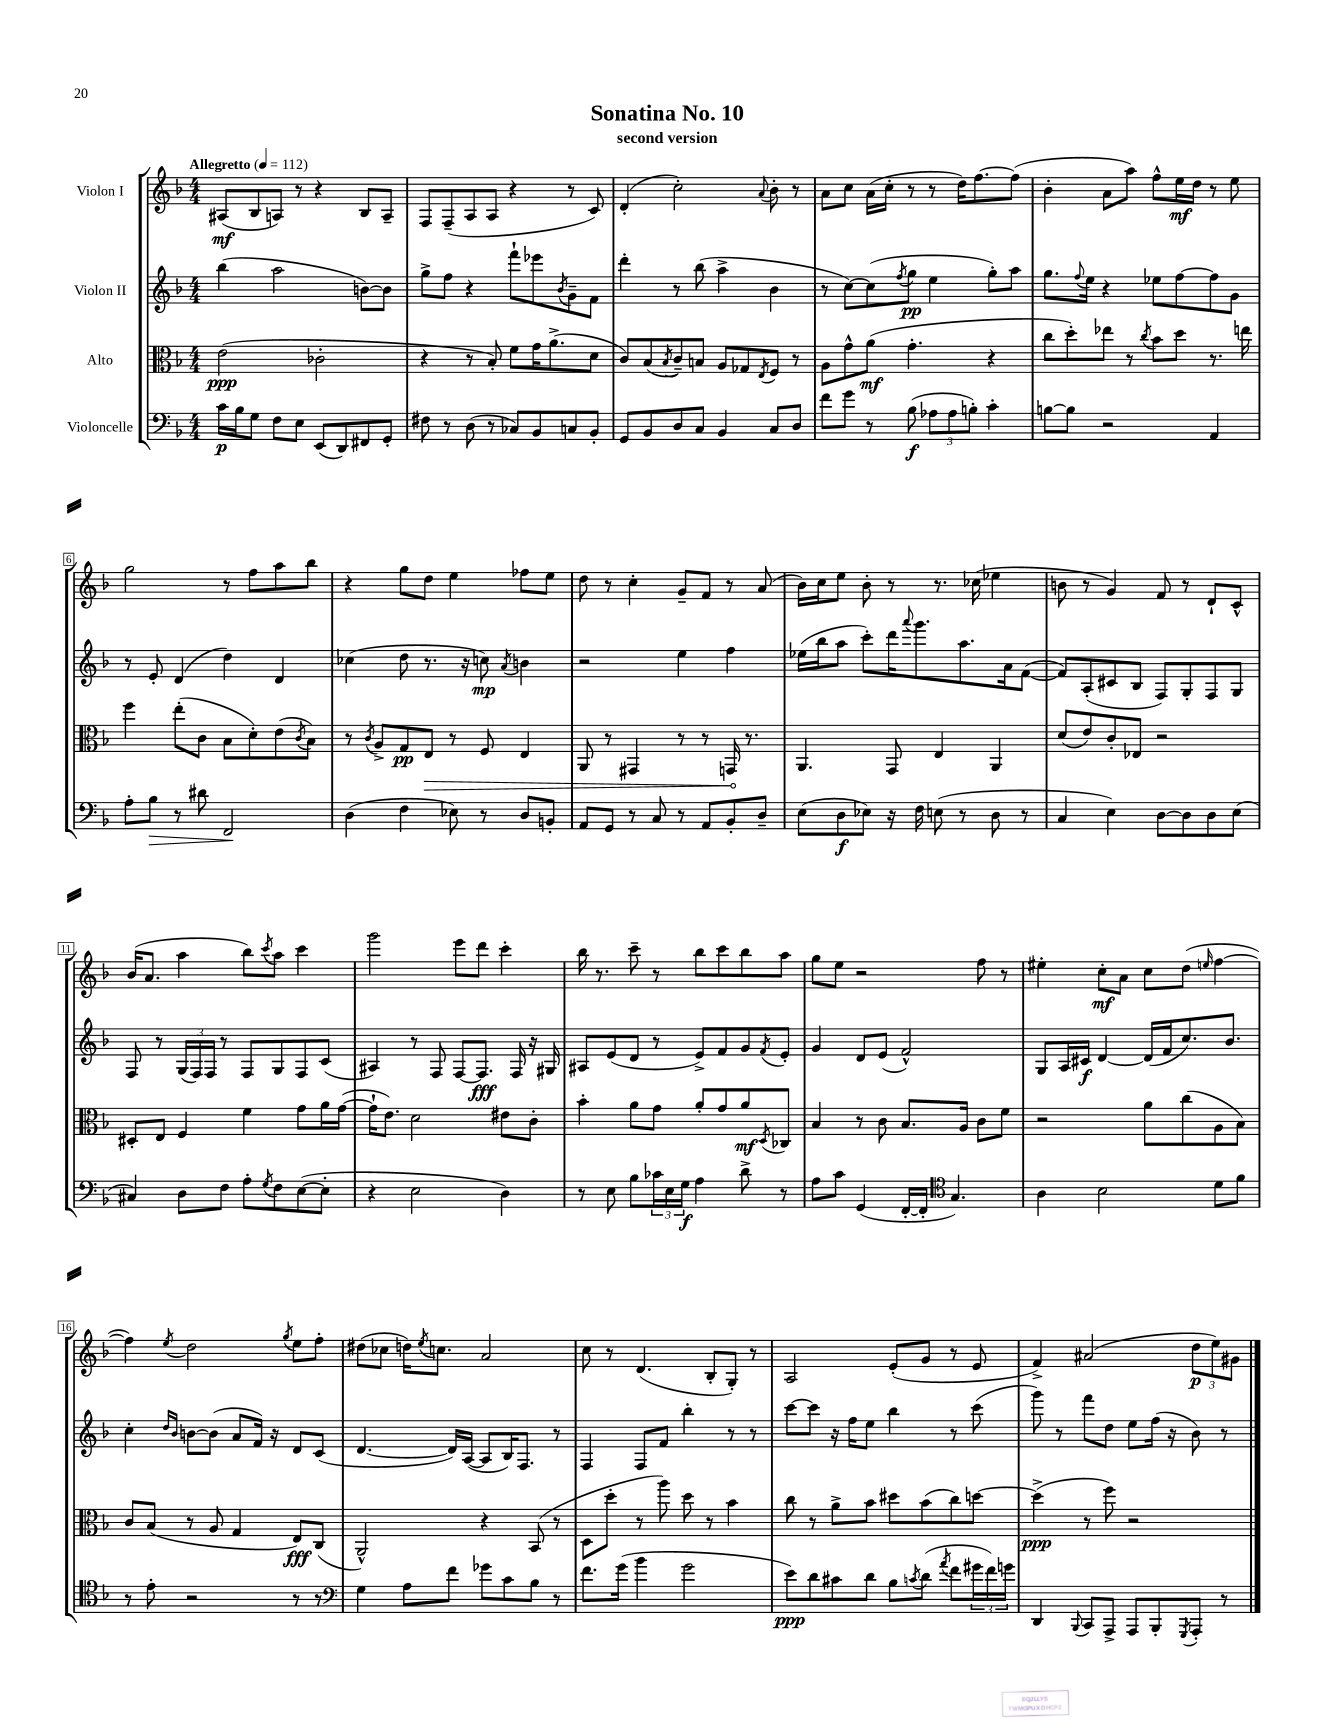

**kern	**kern	**kern	**kern
*staff4	*staff3	*staff2	*staff1
*clefF4	*clefC3	*clefG2	*clefG2
*k[b-]	*k[b-]	*k[b-]	*k[b-]
*M4/4	*M4/4	*M4/4	*M4/4
*MM112	*MM112	*MM112	*MM112
16c	(2e	(4bb-	(8A#
16B-	.	.	.
8G	.	.	8B-
8F	.	2aa	8A)
8E	.	.	8r
(8EE	2c-'	.	4r
8DD)	.	.	.
8FF#	.	[8b)	8B-
8GG'	.	8b]	8A~
=	=	=	=
8F#	4r	8gg^	8F
8r	.	8ff	(8F~
(8D	8r	4r	8A
8r	8B-')	.	8A
8C-)	8f	8fff`	4r
8BB-	16g	8eee-	.
.	(8.a^	.	.
.	.	8qb-	.
8C	.	8g~	8r
8BB-'	8d	8f	8c)
=	=	=	=
8GG	8c)	4ddd'	(4d'
8BB-	(8B-	.	.
.	8qB-	.	.
8D	8c~)	8r	2cc')
8C	8B	(8bb-	.
4BB-	8A	4aa^	.
.	8G-	.	.
.	8qE	.	8qqa
8C	8F	4b-	8b-'
8D	8r	.	8r
=	=	=	=
8f	8A	8r	8a
8g	8g^^	[8cc)	8cc
8r	(8a	(8cc]	(16a
.	.	.	16cc'
.	.	8qff	.
(8B-	4.g'	8gg	8r
12A-	.	4ee	8r
12A-	.	.	.
.	.	.	16dd)
12B')	.	.	.
.	.	.	[8.ff
4c'	4r	8gg')	.
.	.	8aa	(8ff]
=	=	=	=
[8B	8cc	8.gg	4b-'
8B]	8dd')	.	.
.	.	8qqff	.
.	.	16ee	.
2r	8ee-	4r	8a
.	8r	.	8aa)
.	8qcc	.	.
.	8b-	8ee-	8ff^^
.	8dd	[8ff	16ee
.	.	.	16dd
4AA	8.r	8ff]	8r
.	.	8g	8ee
.	16ee	.	.
=	=	=	=
8A'	4ff	8r	2gg
8B-	.	8e'	.
8r	(8ee'	(4d	.
8d#	8c	.	.
2FF	8B-	4dd)	8r
.	8d')	.	8ff
.	(8e	4d	8aa
.	8qc	.	.
.	8B-)	.	8bb-
=	=	=	=
(4D	8r	(4cc-	4r
.	8qc	.	.
.	8A^	.	.
4F	8G	8dd	8gg
.	8E	8.r	8dd
8E-)	8r	.	4ee
.	.	16r	.
8r	8F	8cc)	.
.	.	8qa	.
8D	4E	4b	8ff-
8BB'	.	.	8ee
=	=	=	=
8AA	8AA	2r	8dd
8GG	8r	.	8r
8r	4GG#	.	4cc'
8C	.	.	.
8r	8r	4ee	8g~
8AA	8r	.	8f
8BB-'	16GG	4ff	8r
.	8.r	.	.
8D~	.	.	(8a
=	=	=	=
(8E	4.AA	(16ee-	16b-)
.	.	16bb-	16cc
8D	.	8aa	8ee
8E-)	.	8ccc')	8b-'
16r	8GG	16ddd	8r
.	.	8qqaaa	.
16F	.	8.ggg	.
(8E	4E	.	8.r
8r	.	8.aa	.
.	.	.	(16cc-
8D	4AA	.	4ee-
.	.	16a	.
8r	.	([8f	.
=	=	=	=
4C	(8d	8f])	8b
.	8e)	(8A'	8r
4E)	8c'	8c#	4g)
.	8E-	8B-	.
[8D	2r	8F)	8f
8D]	.	8G'	8r
8D	.	8F	8d`
(8E	.	8G	8c^^
=	=	=	=
4C#)	8D#'	8F	(16b-
.	.	.	8.a
.	8E	8r	.
8D	4F	(24G	4aa
.	.	24F)	.
.	.	24F	.
8F	.	8r	.
8A'	4f	8F	8bb-)
8qG	.	.	8qccc
8F	.	8G	8aa
([8E	8g	8F	4ccc
8E']	16a	(8c	.
.	([16g	.	.
=	=	=	=
4r	16g`]	4A#)	2ggg
.	8.e)	.	.
2E	2d	8r	.
.	.	8F	.
.	.	[8F	8eee
.	.	8.F]	8ddd
4D)	8e#	.	4ccc'
.	.	16F	.
.	8c'	16r	.
.	.	16G#	.
=	=	=	=
8r	4b-'	8A#	16bb-
.	.	.	8.r
8E	.	(8e	.
8B-	8a	8d	8ccc~
24c-	8g	8r	8r
24E	.	.	.
24G	.	.	.
4A	8a'	8e^)	8bb-
.	8g	8f	8ccc
8d^	8a	8g	8bb-
.	8qD	8qf	.
8r	8C-	8e'	8aa
=	=	=	=
8A	4B-	4g	8gg
8c	.	.	8ee
(4GG	8r	8d	2r
.	8c	(8e	.
[16FF'	8.B-	2f^^)	.
16FF']	.	.	.
*clefC4	*	*	*
4.G)	.	.	.
.	16A	.	.
.	8c	.	8ff
.	8f	.	8r
=	=	=	=
4A	2r	8G	4ee#'
.	.	16A	.
.	.	16c#	.
2B-	.	[4d	8cc'
.	.	.	8a
.	8a	(16d]	8cc
.	.	16f	.
.	(8cc	8.cc)	(8dd
.	.	.	16qqee
8d	8A	.	[4ff
.	.	8.b-	.
8f	8B-)	.	.
=	=	=	=
8r	8c	4cc'	4ff])
8e'	(8B-	.	.
.	.	16qqdd	.
.	.	16qqb-	8qee
2r	8r	[8b	2dd
.	8A	(8b]	.
.	4G	8a	.
.	.	16f)	.
.	.	16r	.
.	.	.	8qgg
8r	8E)	8d	8ee
8r	(8C	(8c	8ff'
=	=	=	=
*clefF4	*	*	*
4G	2AA^^)	[4.d	(8dd#
.	.	.	8cc-
8A	.	.	16dd)
.	.	.	8qee
.	.	.	8.cc
8f	.	16d])	.
.	.	([16A	.
8g-	4r	8A]	2a
8c	.	16B-)	.
.	.	8.F	.
8B-	(8BB-	.	.
8r	8r	8r	.
=	=	=	=
8.f	8D	4F	8cc
.	8dd'	.	8r
(16g	.	.	.
4b-	8r	8F	(4.d
.	8aa)	8f	.
2g	8dd	4bb-'	.
.	8r	.	8B-'
.	4b-	8r	8G')
.	.	8r	8r
=	=	=	=
8e)	8cc	[8ccc	2A
8d	8r	8ccc]	.
8c#	8a^	16r	.
.	.	16ff	.
8d	8b-	8ee	.
8B-	8dd#	4bb-	(8e'
8qc	.	.	.
(8d	(8b-	.	8g
8qa	.	.	.
8f	8cc)	8r	8r
24g#	[8dd	(8ccc	8e
24f)	.	.	.
24g	.	.	.
=	=	=	=
4DD	(4dd^]	8ggg)	4f^)
.	.	8r	.
8qqBBB-	.	.	.
8CC	8r	8fff	(2a#
8AAA^	8ff)	8dd	.
8AAA	2r	8ee	.
8BBB-'	.	(16ff	.
.	.	16r	.
8qGGG	.	.	.
8AAA'	.	8b-)	12dd
.	.	.	12ee)
8r	.	8r	.
.	.	.	12g#
==	==	==	==
*-	*-	*-	*-
